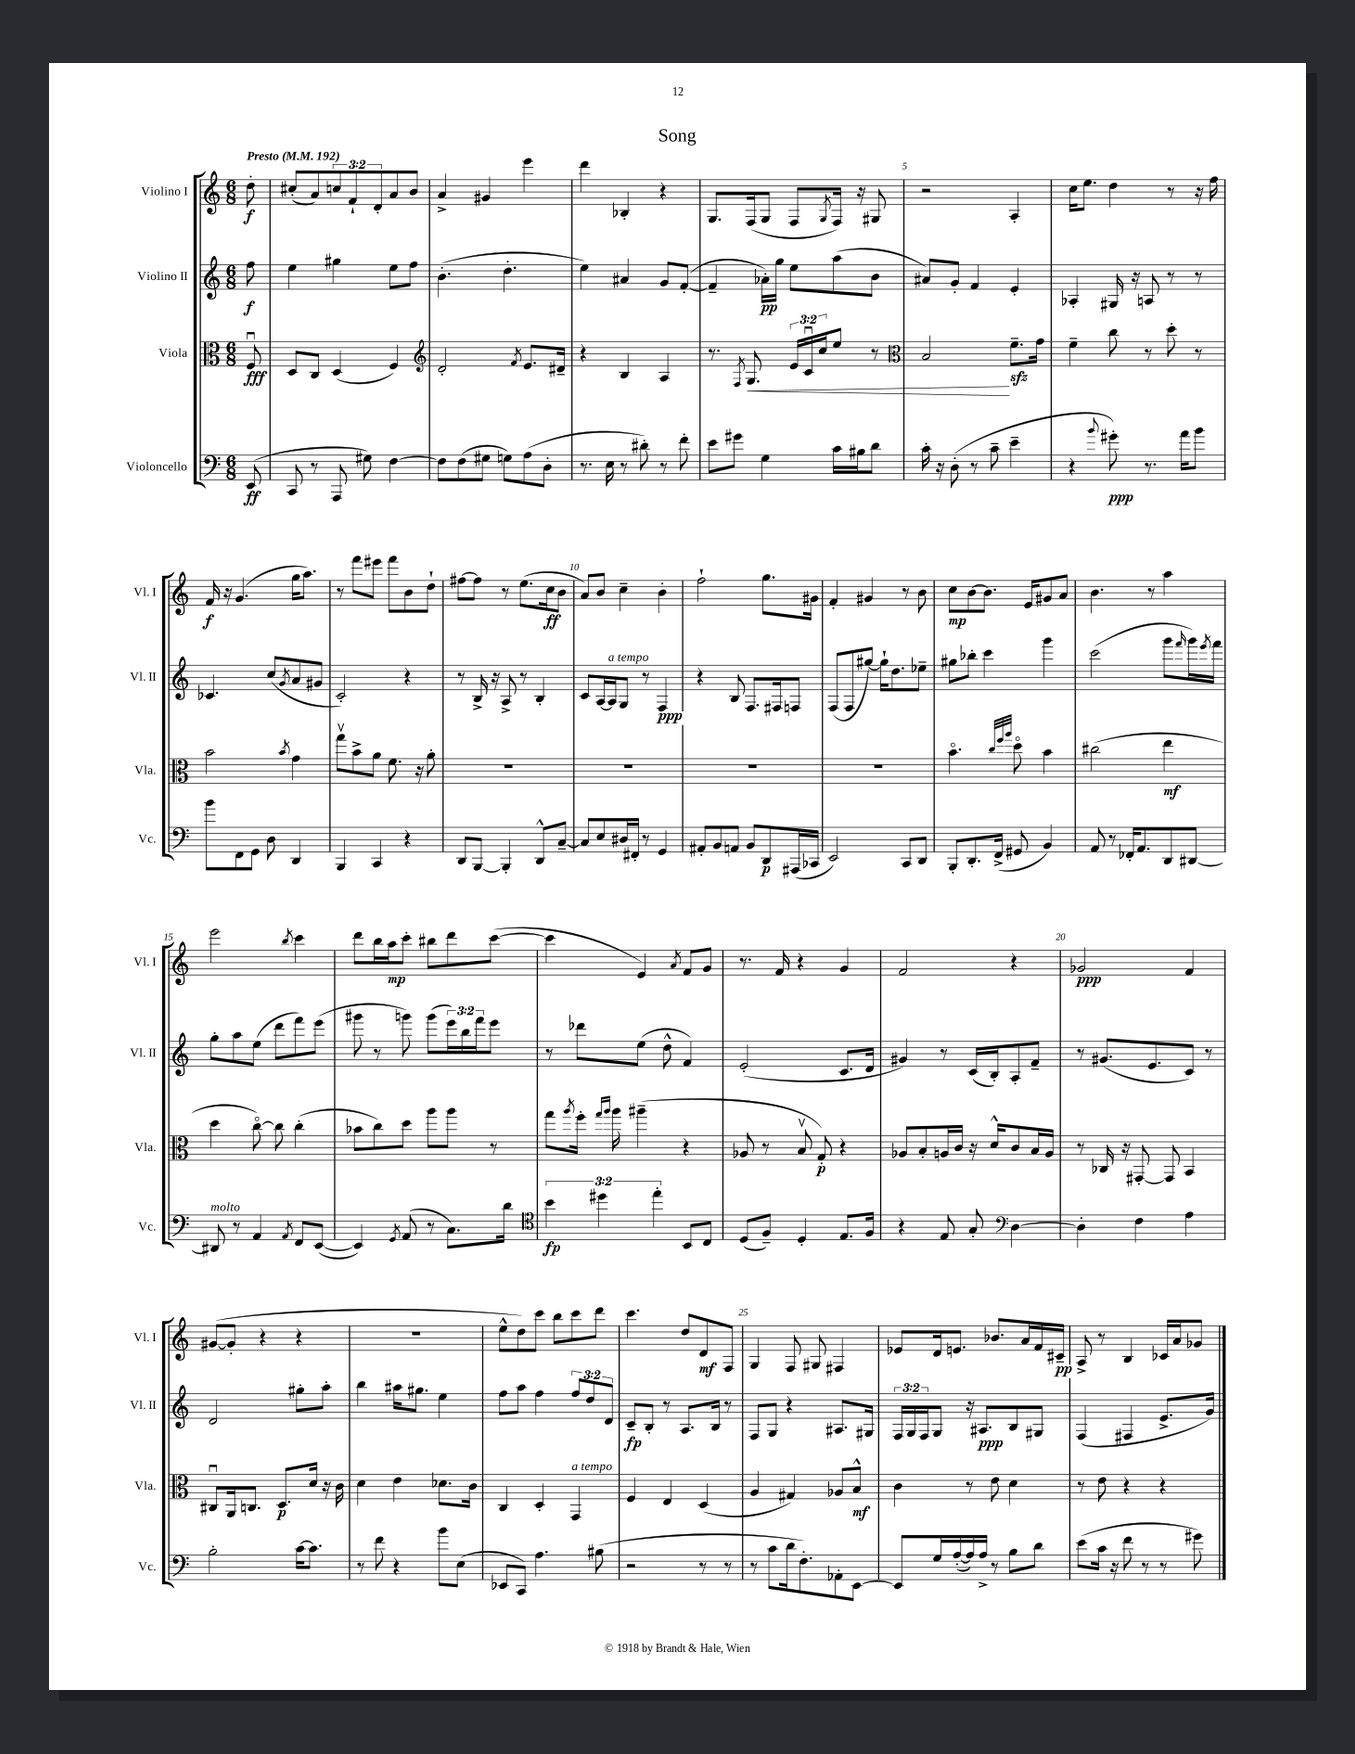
\header { title = "Song" }
<<
\new StaffGroup <<
\new Staff = "s0" \with { instrumentName = "Violino I" shortInstrumentName = "Vl. I" } {
    \clef treble \key c \major \numericTimeSignature \time 6/8 \override Staff.TupletNumber.text = #tuplet-number::calc-fraction-text \partial 8 \tempo "Presto" 4 = 192
    d''8-.\f |
    cis''8-.( a'8) \tuplet 3/2 { c''8 f'8-! d'8-. } a'8 b'8 |
    a'4-> gis'4 e'''4 |
    d'''4 bes4-. r4 |
    g8. f16( g8 f8 \acciaccatura { g8 } f16) r16 gis8 |
    r2 a4-. |
    c''16 e''8. d''4 r8 r16 f''16 |
    f'16\f r16 g'4.( g''16 a''8.) |
    r8 f'''8 eis'''8 f'''8 b'8 d''8-! |
    fis''8~ fis''8 r8 e''8.( c''16\ff b'8 |
    a'8) b'8 c''4-- b'4-. |
    f''2-! g''8. gis'16 |
    f'4-. gis'4 r8 b'8 |
    c''8\mp b'8~ b'8. e'16 gis'8 a'8 |
    b'4. r8 a''4 |
    e'''2 \acciaccatura { b''8 } c'''4 |
    d'''8 b''16 a''16\mp c'''8-. bis''8 d'''8 c'''8~( |
    c'''4 e'4) \acciaccatura { a'8 } f'8 g'8 |
    r8. f'16 r4 g'4 |
    f'2 r4 |
    ges'2\ppp f'4 |
    gis'8~( gis'8-. r4 r4 |
    R2. |
    e''8-^ d''8) c'''8 b''8 c'''8 d'''8 |
    c'''4. d''8 d'8\mf f8 |
    g4 f8 gis8 fis4 |
    ees'8 d'16 e'8. bes'8. a'16 f'16 cis'16--\pp |
    a8-> r8 b4 ces'16 a'16 ges'8 \bar "|." |
}
\new Staff = "s1" \with { instrumentName = "Violino II" shortInstrumentName = "Vl. II" } {
    \clef treble \key c \major \numericTimeSignature \time 6/8 \override Staff.TupletNumber.text = #tuplet-number::calc-fraction-text \partial 8
    f''8\f |
    e''4 gis''4 e''8 f''8 |
    b'4.-.( d''4.-. |
    e''4) ais'4 g'8 f'8~-.( |
    f'4-- aes'16-.\pp) g''16 e''8 a''8( b'8 |
    ais'8) g'8-. f'4 e'4-. |
    aes4-. gis16 r16 a8 r8 r8 |
    ces'4. c''8( \acciaccatura { g'8 } a'8 gis'8 |
    c'2-.) r4 |
    r8 b16-> r16 a8-> r8 b4-. |
    c'8 a16~ a16^\markup { \italic "a tempo" } g8 r8 f4\ppp |
    r4 b8 f8. fis16 f8 |
    f8( f8 gis''8~) gis''16-! d''8. ees''8-- |
    gis''8 bes''8-. c'''4 g'''4 |
    c'''2( g'''8 \grace { f'''16 } g'''16) \acciaccatura { e'''8 } f'''16 |
    g''8-. a''8 e''8( d'''8 f'''8) e'''8( |
    gis'''8 r8 g'''8) g'''8( \tuplet 3/2 { e'''16) b''16 f'''16 } e'''8 |
    r8 des'''8 e''8( d''8-^ f'4) |
    e'2-.( c'8. d'16 |
    gis'4) r8 c'16( b16-.) a8-. f'8-- |
    r8 gis'8.( e'8. c'8) r8 |
    d'2 gis''8-. a''8-. |
    b''4 ais''16 gis''8. e''4 |
    f''8 a''8 f''4 \tuplet 3/2 { f''8 d''8 d'8 } |
    c'8--\fp b8-. r8 a8. b16 r8 |
    f8 g8 r4 ais8. gis16 |
    \tuplet 3/2 { f16 g16 f16 } g8 r16 ais8.\ppp b8 gis8 |
    f4( fis4 e'8.-> g'16) \bar "|." |
}
\new Staff = "s2" \with { instrumentName = "Viola" shortInstrumentName = "Vla." } {
    \clef alto \key c \major \numericTimeSignature \time 6/8 \override Staff.TupletNumber.text = #tuplet-number::calc-fraction-text \partial 8
    f8\downbow\fff |
    d8 c8 d4( f4) |
    \clef treble d'2-. \acciaccatura { f'8 } e'8. dis'16-- |
    r4 b4 a4 |
    r8. \acciaccatura { f8 } g8.\< \tuplet 3/2 { e'16 c'16\downbow c''16 } e''8 r8 |
    \clef alto b2\! f'8.--\sfz g'16 |
    f'4-- c''8 r8 d''8-. r8 |
    b'2 \acciaccatura { b'8 } g'4 |
    g''8\upbow b'8-> a'8 f'8. r16 a'8-. |
    R2. |
    R2. |
    R2. |
    R2. |
    b'4.\flageolet \grace { c''32 f''32 a''32 } d''8\flageolet b'4 |
    cis''2( e''4\mf |
    d''4 c''8~\flageolet) c''8 c''4-.( |
    bes'8 c''8) d''8 a''8 a''8 r8 |
    g''8 \acciaccatura { a''8 } f''16-. \grace { g''16 a''16 } a''16 ais''4--( r4 |
    aes8 r8 b8\upbow g8-.\p) r4 |
    aes8 b8-. a16 c'16 r16 d'16-^ c'8 b16 a16 |
    r8 ces16 r16 gis,8~-. gis,8 b,4 |
    cis8\downbow a,16 c8. d8.\p d'16 r16 c'16 |
    d'4 e'4 des'8. c'16 |
    c4 d4-. g,4^\markup { \italic "a tempo" } |
    f4 e4 d4( |
    a4 gis4) aes8 b8-^\mf |
    c'4 r8 e'8 d'4 |
    r8 e'8 r4 r4 \bar "|." |
}
\new Staff = "s3" \with { instrumentName = "Violoncello" shortInstrumentName = "Vc." } {
    \clef bass \key c \major \numericTimeSignature \time 6/8 \override Staff.TupletNumber.text = #tuplet-number::calc-fraction-text \partial 8
    e,8\ff( |
    c,8 r8 a,,8 gis8) f4~ |
    f8 f8( gis8 g8) a8( d8-. |
    r8. e16 r8 dis'8-.) r8 f'8-. |
    e'8 gis'8 g4 c'16 bis16 d'8 |
    c'16-. r16 d8-.( r8 c'8-- e'4-- |
    r4 \appoggiatura { b'8 } gis'8-.\ppp) r8. a'16 b'8 |
    b'8 f,8 g,8 d8 d,4 |
    b,,4 c,4 r4 |
    d,8 b,,8~ b,,4-. d,8-^ c8~-- |
    c8 e8 dis16 fis,16-. r8 g,4 |
    ais,8-. b,8 a,8 b,8 d,8\p ais,,16( ces,16 |
    e,2) c,8 d,8 |
    b,,8-. d,8.-. f,16->( gis,8 b,4) |
    a,8 r8 fes,16-. a,8. d,8 dis,8~ |
    dis,8^\markup { \italic "molto" } r8 a,4 \acciaccatura { a,8 } f,8 e,8~( |
    e,4) \acciaccatura { g,8 } a,8( r8 c8.) d'16 |
    \clef tenor \tuplet 3/2 { b'4\fp dis''4 e''4-. } b,8 c8 |
    d8( f8--) d4-. e8. f16 |
    r4 e8 g8-. \clef bass d4~ |
    d4-. f4 a4 |
    b2-. c'16~ c'8. |
    r8 f'8 r4 b'8 e8( |
    ees,8 c,8) a4. bis8( |
    r2 r8 r8 |
    r8 c'8 d'16 f8.-.) aes,8-. e,8~ |
    e,8 g16 a16~-.( a16) a16-> r8 b8 d'8 |
    e'8( c'16 r16 f'8 r8 r8 gis'8) \bar "|." |
}
>>
>>
\layout { \context { \Score \override BarNumber.break-visibility = ##(#f #t #t) barNumberVisibility = #(every-nth-bar-number-visible 5) } }
